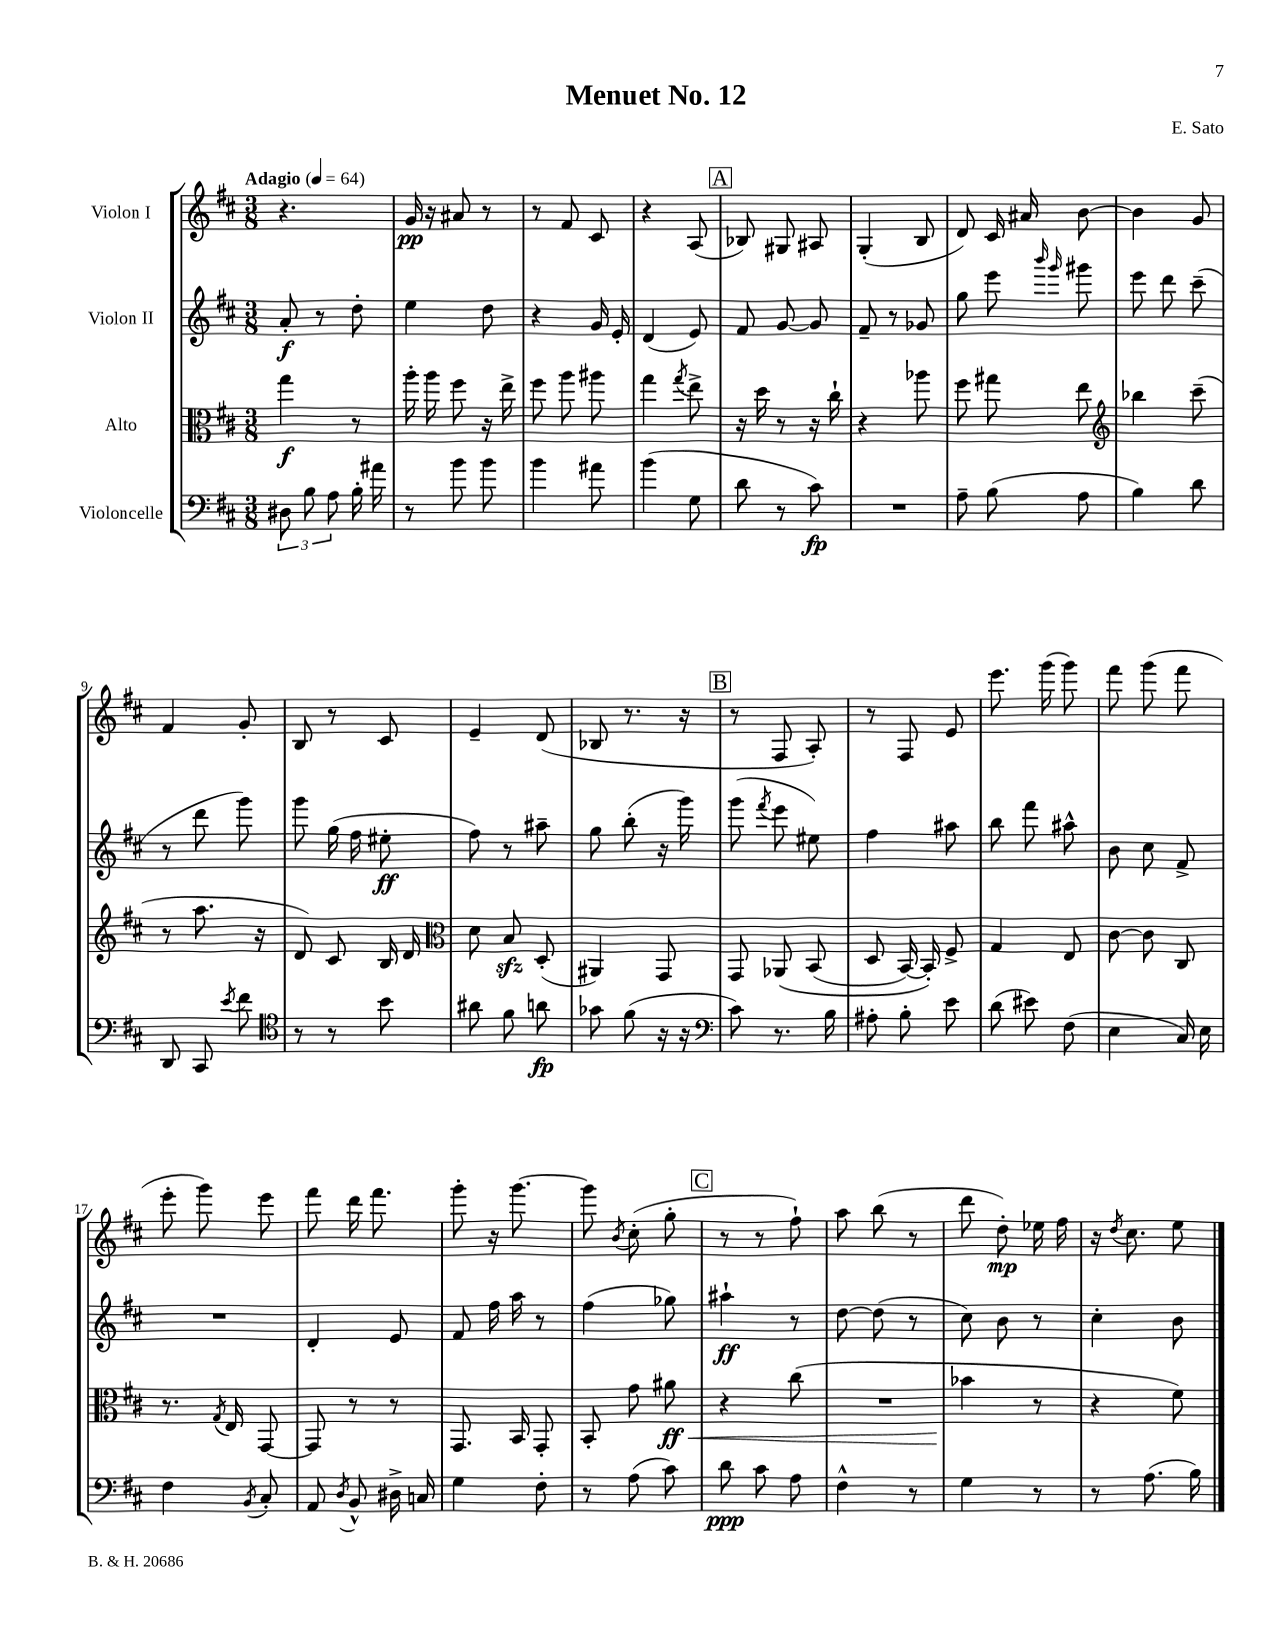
\header { title = "Menuet No. 12" composer = "E. Sato" }
<<
\new StaffGroup <<
\new Staff = "s0" \with { instrumentName = "Violon I" } {
    \clef treble \key d \major \numericTimeSignature \time 3/8 \tempo "Adagio" 4 = 64
    \autoBeamOff r4. |
    g'16\pp r16 ais'8 r8 |
    r8 fis'8 cis'8 |
    r4 a8( |
    \mark \markup { \box "A" } bes8) gis8 ais8 |
    g4-.( b8 |
    d'8) cis'16 ais'16 b'8~ |
    b'4 g'8 |
    fis'4 g'8-. |
    b8 r8 cis'8 |
    e'4-- d'8( |
    bes8 r8. r16 |
    \mark \markup { \box "B" } r8 fis8 a8-.) |
    r8 fis8 e'8 |
    e'''8. g'''16( g'''8) |
    fis'''8 g'''8( fis'''8 |
    e'''8-. g'''8) e'''8 |
    fis'''8 d'''16 fis'''8. |
    g'''8-. r16 g'''8.~ |
    g'''8 \acciaccatura { b'8 } cis''8-.( g''8-. |
    \mark \markup { \box "C" } r8 r8 fis''8-!) |
    a''8 b''8( r8 |
    d'''8 d''8-.\mp) ees''16 fis''16 |
    r16 \acciaccatura { d''8 } cis''8. e''8 \bar "|." |
}
\new Staff = "s1" \with { instrumentName = "Violon II" } {
    \clef treble \key d \major \numericTimeSignature \time 3/8
    \autoBeamOff a'8-.\f r8 d''8-. |
    e''4 d''8 |
    r4 g'16 e'16-. |
    d'4( e'8) |
    \mark \markup { \box "A" } fis'8 g'8~ g'8 |
    fis'8-- r8 ges'8 |
    g''8 e'''8 \grace { b'''16 g'''16 } gis'''8 |
    e'''8 d'''8 cis'''8--( |
    r8 d'''8 g'''8) |
    g'''8 g''16( fis''16 eis''8-.\ff |
    fis''8) r8 ais''8-- |
    g''8 b''8-.( r16 g'''16) |
    \mark \markup { \box "B" } g'''8( \acciaccatura { fis'''8 } e'''8 eis''8) |
    fis''4 ais''8 |
    b''8 fis'''8 ais''8-^ |
    b'8 cis''8 fis'8-> |
    R4. |
    d'4-. e'8 |
    fis'8 fis''16 a''16 r8 |
    fis''4( ges''8) |
    \mark \markup { \box "C" } ais''4-!\ff r8 |
    d''8~ d''8( r8 |
    cis''8) b'8 r8 |
    cis''4-. b'8 \bar "|." |
}
\new Staff = "s2" \with { instrumentName = "Alto" } {
    \clef alto \key d \major \numericTimeSignature \time 3/8
    \autoBeamOff g''4\f r8 |
    a''16-. a''16 fis''8 r16 e''16-> |
    fis''8 a''8 ais''8 |
    g''4 \acciaccatura { g''8 } e''8-> |
    \mark \markup { \box "A" } r16 d''16 r8 r16 cis''16-! |
    r4 aes''8 |
    fis''8 gis''8 e''8 |
    \clef treble bes''4 cis'''8--( |
    r8 a''8. r16 |
    d'8) cis'8 b16 d'16 |
    \clef alto d'8 b8\sfz d8-.( |
    ais,4) g,8 |
    \mark \markup { \box "B" } g,8 aes,8\( b,8( |
    d8 b,16~) b,16-.\) fis8-> |
    g4 e8 |
    cis'8~ cis'8 cis8 |
    r8. \acciaccatura { g8 } e16 g,8~ |
    g,8 r8 r8 |
    g,8. b,16 g,8-. |
    b,8-. g'8 ais'8\ff\< |
    \mark \markup { \box "C" } r4 cis''8( |
    R4. |
    bes'4\! r8 |
    r4 fis'8) \bar "|." |
}
\new Staff = "s3" \with { instrumentName = "Violoncelle" } {
    \clef bass \key d \major \numericTimeSignature \time 3/8
    \autoBeamOff \tuplet 3/2 { dis8 b8 a8 } b16-. ais'16 |
    r8 b'8 b'8 |
    b'4 ais'8 |
    b'4( g8 |
    \mark \markup { \box "A" } d'8 r8 cis'8\fp) |
    R4. |
    a8-- b8( a8 |
    b4) d'8 |
    d,8 cis,8 \acciaccatura { e'8 } fis'8 |
    \clef tenor r8 r8 b'8 |
    ais'8 fis'8 a'8\fp |
    ges'8 fis'8( r16 r16 |
    \mark \markup { \box "B" } \clef bass cis'8) r8. b16 |
    ais8-. b8-. e'8 |
    d'8( eis'8) fis8( |
    e4 cis16) e16 |
    fis4 \acciaccatura { b,8 } cis8-. |
    a,8 \acciaccatura { d8 } b,8-^ dis16-> c16 |
    g4 fis8-. |
    r8 a8( cis'8) |
    \mark \markup { \box "C" } d'8\ppp cis'8 a8 |
    fis4-^ r8 |
    g4 r8 |
    r8 a8.( b16) \bar "|." |
}
>>
>>
